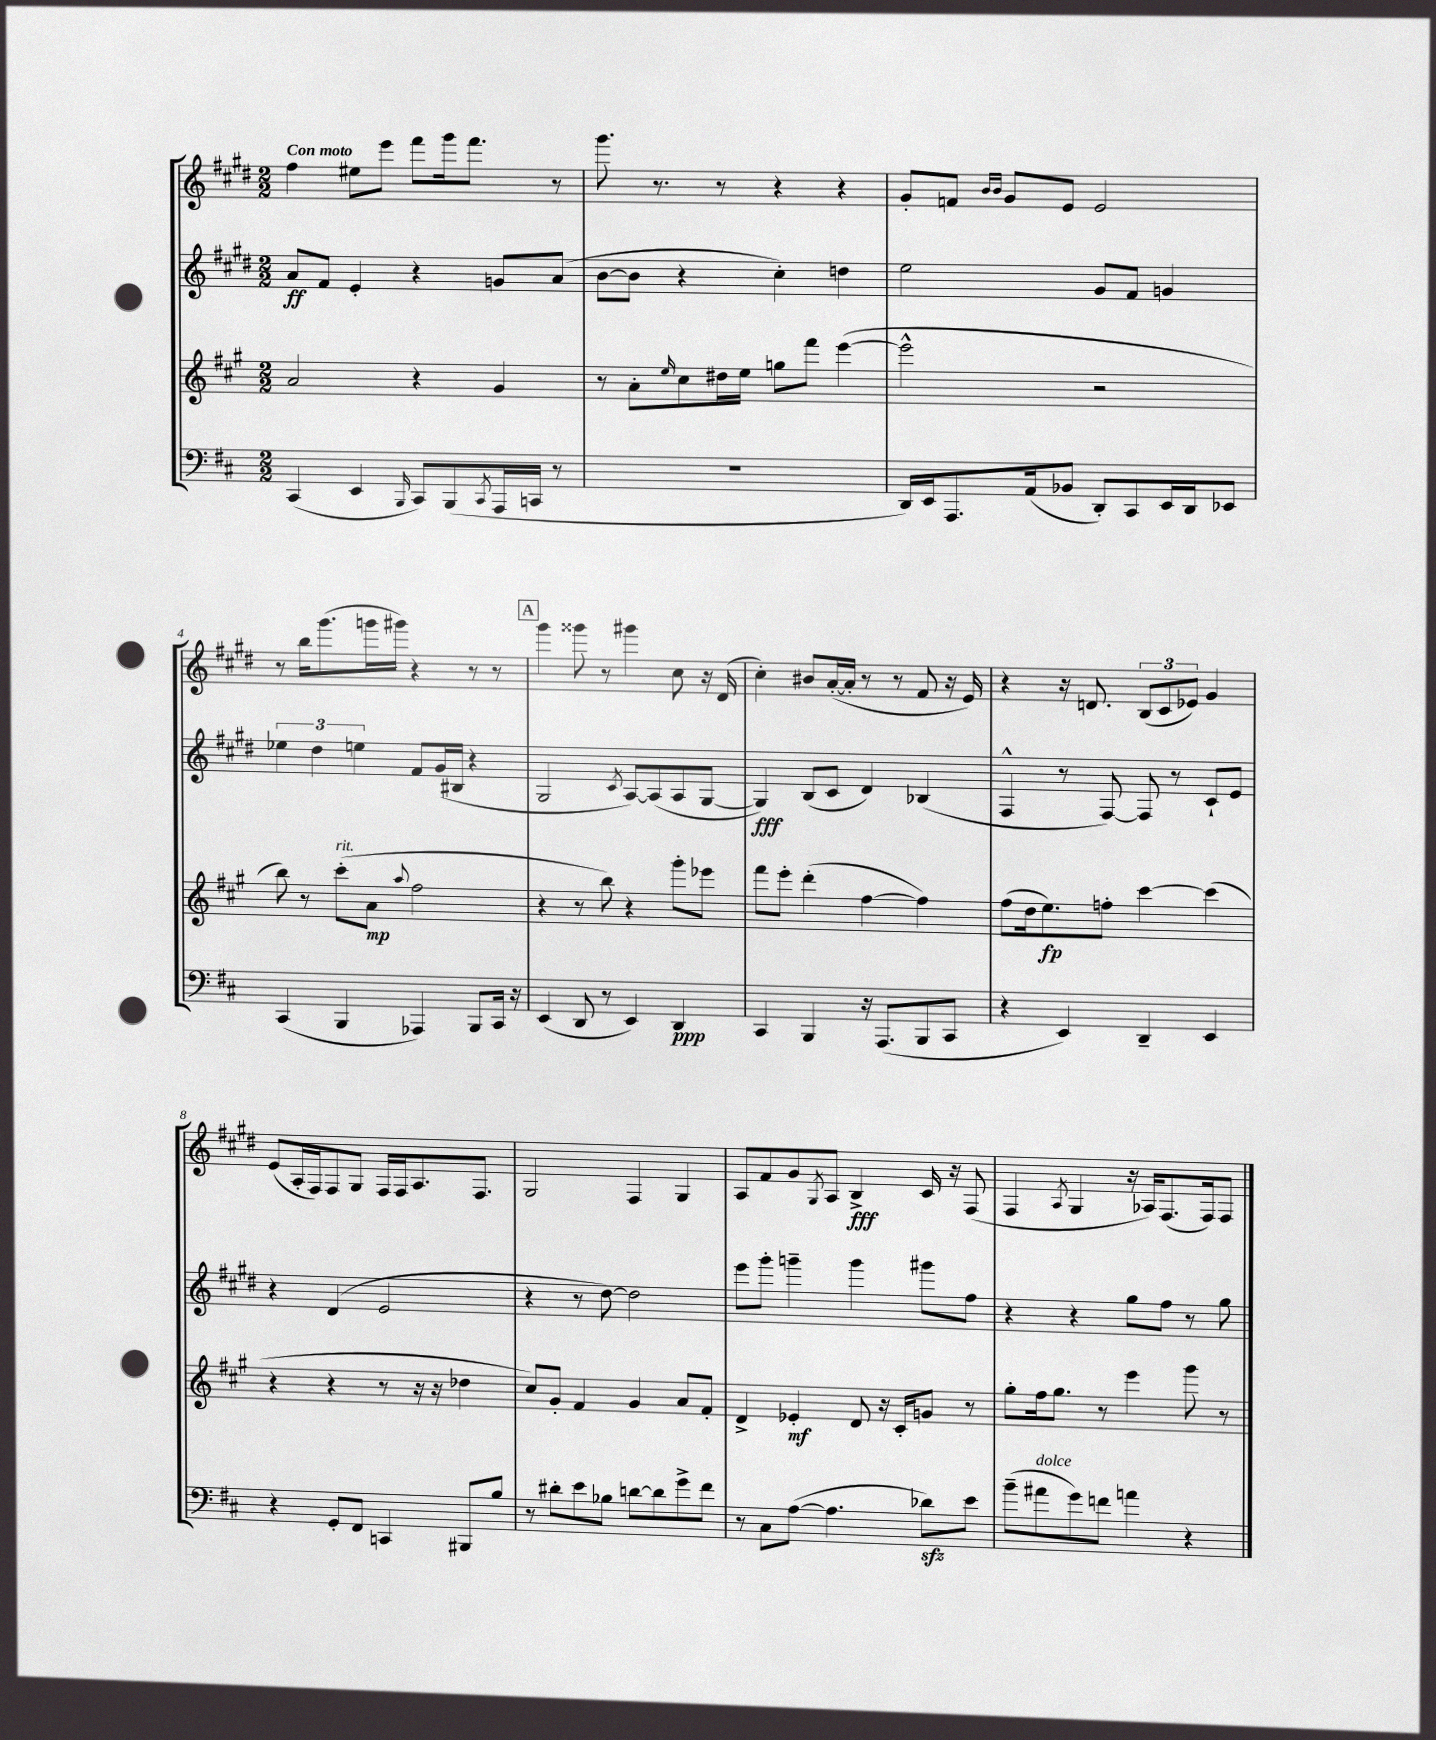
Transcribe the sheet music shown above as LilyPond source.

<<
\new StaffGroup <<
\new Staff = "s0" {
    \clef treble \key e \major \numericTimeSignature \time 2/2 \tempo "Con moto"
    fis''4 eis''8 e'''8 fis'''8 gis'''16 fis'''8. r8 |
    gis'''8. r8. r8 r4 r4 |
    gis'8-. f'8 \grace { b'16 b'16 } gis'8 e'8 e'2 |
    r8 b''16 gis'''8.( g'''16 gis'''16) r4 r8 r8 |
    \mark \markup { \box "A" } gis'''4 gisis'''8 r8 gis'''4 cis''8 r16 dis'16( |
    cis''4-.) bis'8 a'16~-.( a'16-. r8 r8 fis'8 r16 e'16) |
    r4 r16 d'8. \tuplet 3/2 { b8( cis'8 ees'8) } gis'4 |
    e'8( a16-. fis16) fis8 gis8 fis16 fis16 a8. fis8. |
    gis2 fis4 gis4 |
    a8 fis'8 gis'8 \acciaccatura { gis8 } a8 b4->\fff cis'16 r16 fis8( |
    fis4 \acciaccatura { a8 } gis4 r16 aes16) fis8.( fis16) fis8 \bar "|." |
}
\new Staff = "s1" {
    \clef treble \key e \major \numericTimeSignature \time 2/2
    a'8\ff fis'8 e'4-. r4 g'8 a'8( |
    b'8~ b'8 r4 cis''4-.) d''4 |
    e''2 gis'8 fis'8 g'4 |
    \tuplet 3/2 { ees''4 dis''4 e''4 } fis'8 gis'16( bis16 r4 |
    \mark \markup { \box "A" } gis2 \acciaccatura { cis'8 } a8~) a8( a8 gis8~ |
    gis4\fff) b8( cis'8 dis'4) bes4( |
    fis4-^ r8 fis8~) fis8 r8 cis'8-! e'8 |
    r4 dis'4( e'2 |
    r4 r8 dis''8~) dis''2 |
    e'''8 gis'''8-. g'''4-- g'''4 gis'''8 fis''8 |
    r4 r4 gis''8 fis''8 r8 gis''8 \bar "|." |
}
\new Staff = "s2" {
    \clef treble \key a \major \numericTimeSignature \time 2/2
    a'2 r4 gis'4 |
    r8 a'8-. \grace { e''16 } cis''8 dis''16 e''16 g''8 fis'''8 e'''4~( |
    e'''2-^ r2 |
    b''8) r8 cis'''8-.^\markup { \italic "rit." }( a'8\mp \appoggiatura { a''8 } fis''2 |
    \mark \markup { \box "A" } r4 r8 b''8) r4 gis'''8-. ees'''8 |
    fis'''8 e'''8-. d'''4-.( fis''4~ fis''4) |
    fis''8( d''16 e''8.\fp) f''8-. cis'''4~ cis'''4( |
    r4 r4 r8 r16 r16 des''4 |
    cis''8) gis'8-. fis'4 gis'4 a'8 fis'8-. |
    d'4-> ees'4-.\mf d'8 r16 cis'16-. g'8 r8 |
    gis''8-. fis''16 gis''8. r8 e'''4 gis'''8 r8 \bar "|." |
}
\new Staff = "s3" {
    \clef bass \key d \major \numericTimeSignature \time 2/2
    cis,4( e,4 \grace { b,,16 } cis,8) b,,8( \acciaccatura { cis,8 } a,,16 c,16 r8 |
    R1 |
    d,16) e,16 a,,8. a,16( bes,8 d,8-.) cis,8 e,16 d,16 ees,8 |
    cis,4( b,,4 aes,,4) b,,8 cis,16 r16 |
    \mark \markup { \box "A" } e,4( d,8 r8 e,4) d,4\ppp |
    cis,4 b,,4 r16 a,,8.( b,,8 cis,8 |
    r4 e,4) d,4-- e,4 |
    r4 g,8-. fis,8 c,4 bis,,8 b8 |
    r8 dis'8-. e'8 bes8 d'8~ d'8 g'8-> fis'8 |
    r8 cis8 a8~( a4. des'8\sfz) e'8 |
    b'8--( ais'8^\markup { \italic "dolce" } g'8) f'8 a'4 r4 \bar "|." |
}
>>
>>
